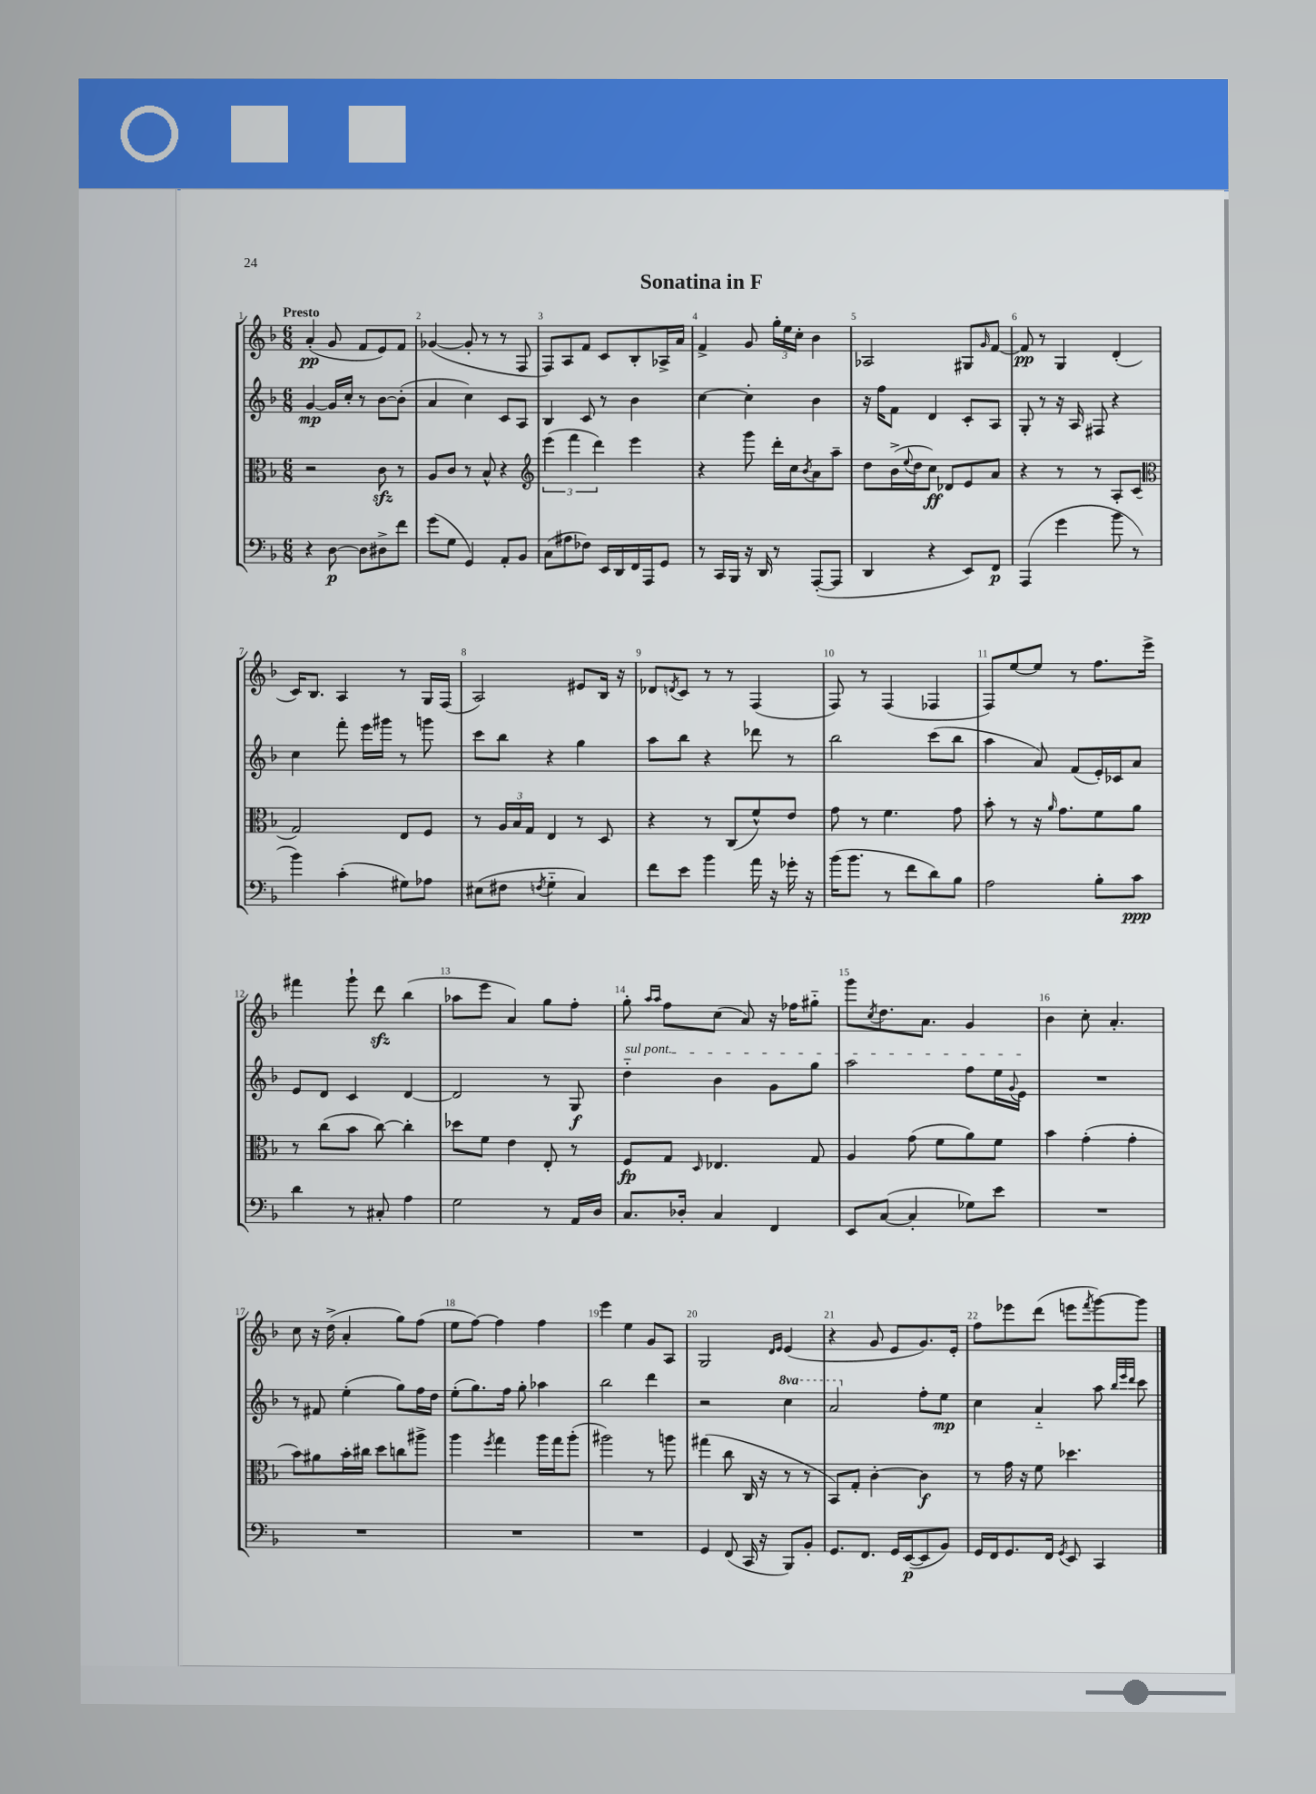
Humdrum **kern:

**kern	**kern	**kern	**kern
*staff4	*staff3	*staff2	*staff1
*clefF4	*clefC3	*clefG2	*clefG2
*k[b-]	*k[b-]	*k[b-]	*k[b-]
*M6/8	*M6/8	*M6/8	*M6/8
4r	2r	[4g	(4a'
[8D	.	16g]	8g
.	.	16cc'	.
8D]	.	8r	8f
8D#^	8c	[8b-	8e)
8f	8r	(8b-']	8f
=	=	=	=
(8g	8A	4a	([4g-
8G	8c	.	.
4GG)	8r	4cc)	8g-']
.	8B-^^	.	8r
8AA'	4r	8c	8r
8BB-	.	8A	8F
=	=	=	=
*	*clefG2	*	*
(8C	(6eee	4B-	8F)
8A#	.	.	8A
.	6fff	.	.
8F-)	.	8c	8f
.	6ddd)	.	.
16EE	.	8r	8c
16DD	.	.	.
16FF	4eee	4b-	8B-'
16AAA	.	.	.
8GG	.	.	16A-^
.	.	.	16a
=	=	=	=
8r	4r	[4cc	4f^
16CC	.	.	.
16BBB-	.	.	.
16r	8ggg	4cc']	8g
16DD	.	.	.
8r	16ddd'	.	24gg'
.	.	.	24ee
.	16cc	.	.
.	.	.	24cc'
.	8qb-	.	.
([8AAA'	8a	4b-	4b-
8AAA]	8aa~	.	.
=	=	=	=
4DD	8dd	16r	2A-
.	.	16ff	.
.	(16b-^	8f	.
.	8qqee	.	.
.	16dd	.	.
4r	8cc)	4d	.
.	8d-	.	.
8EE)	8e	8c'	8G#
.	.	.	16qqg
8FF	8a	8A	[8f
=	=	=	=
(4AAA	4r	8G'	8f]
.	.	8r	8r
4g	8r	16r	4G
.	.	16A	.
.	8r	8F#	.
8b-	8A'	4r	(4d'
8r	(8c	.	.
=	=	=	=
*	*clefC3	*	*
4b-)	2G)	4cc	16c)
.	.	.	8.B-
(4c'	.	8fff'	4A
.	.	16eee	.
.	.	16ggg#	.
8G#)	8E	8r	8r
8A-	8F	8ggg	16G
.	.	.	(16F
=	=	=	=
(8E#	8r	8ccc	2A)
8F#	24A	8bb-	.
.	24B-	.	.
.	24G	.	.
8qF	.	.	.
4G'~	4E	4r	.
4C)	8r	4gg	8e#
.	8D	.	16B-
.	.	.	16r
=	=	=	=
8f	4r	8aa	8d-
.	.	.	8qd
8e	.	8bb-	8c
4b-	8r	4r	8r
.	(8C	.	8r
16a	8f^^)	8ddd-	(4F
16r	.	.	.
16g-'	8e	8r	.
16r	.	.	.
=	=	=	=
(16b-	8g	2bb-	8F)
8.b-	.	.	.
.	8r	.	8r
8r	4.f	.	(4F
8f	.	.	.
8d)	.	(8ccc	4F-
8B-	8g	8bb-	.
=	=	=	=
2A	8b-'	4aa	8F)
.	8r	.	[8ee
.	16r	8a)	8ee]
.	16qqa	.	.
.	8.g	.	.
.	.	(8f	8r
8B-'	8f	16e')	8.ff
.	.	16c-	.
8c	8a	8a	.
.	.	.	16eee^
=	=	=	=
4d	8r	8e	4fff#
.	(8cc	8d	.
8r	8b-	4c	8ggg`
8C#'	[8cc)	.	8ddd
4A	4cc']	[4d	(4bb-
=	=	=	=
2G	8dd-	2d]	8aa-
.	8f	.	8eee
.	4e	.	4a)
8r	8E'	8r	8gg
16AA	8r	8G	8ff'
16D	.	.	.
=	=	=	=
8.C	8F	4dd'~	8gg'
.	.	.	16qqaa
.	.	.	16qqaa
.	8G	.	8ff
16D-'	.	.	.
.	16qqD	.	.
4C	4.E-	4b-	(8cc
.	.	.	8a)
4FF	.	8g	16r
.	.	.	16ff-
.	8G	8gg	8gg#'~
=	=	=	=
8EE	4A	2aa	8ggg
.	.	.	8qcc
([8C	.	.	8.dd
4C']	(8g	.	.
.	.	.	8.a
.	8f	.	.
8G-)	8a)	8ff	4g
8e	8f	16ee	.
.	.	8qqg	.
.	.	16e	.
=	=	=	=
2.r	4b-	2.r	4b-
.	(4g'	.	8cc'
.	.	.	4.a'
.	4g'	.	.
=	=	=	=
2.r	8b-)	8r	8cc
.	8a#	8f#	16r
.	.	.	(16dd^
.	16b-'	(4ee'	4a'
.	16cc#	.	.
.	8dd	.	.
.	8cc	8gg)	8gg)
.	8aa#^	16ff	(8ff
.	.	16dd	.
=	=	=	=
2.r	4aa	(8ee'	8ee
.	.	8.gg)	[8ff)
.	8qff	.	.
.	4gg	.	4ff]
.	.	16ff	.
.	.	8gg'	.
.	16aa	4aa-	4ff
.	16gg	.	.
.	(8aa'	.	.
=	=	=	=
2.r	2aa#)	2bb-	4eee
.	.	.	4ee
.	8r	4ddd	8g
.	8aa	.	8A
=	=	=	=
4GG	(4gg#	2r	2G
(8FF	8cc	.	.
16CC	16C	.	.
16r	16r	.	.
.	.	.	16qqd
.	.	.	16qqe
8BBB-)	8r	4ccc	(4e
8BB-'	8r	.	.
=	=	=	=
8.GG	8BB-)	2aa	4r
.	8G'	.	.
8.FF	.	.	.
.	[4c'	.	8g
16GG	.	.	8e
([16EE	.	.	.
8EE]	4c]	8ff'	8.g)
8BB-)	.	8ee	.
.	.	.	16e'
=	=	=	=
16GG	8r	4cc	8ff
16FF	.	.	.
8.GG	16g	.	8eee-
.	16r	.	.
.	8f	4a'~	(8ddd
16FF	.	.	.
8qGG	.	.	.
8EE	4.dd-	.	8eee
.	.	.	8qfff
4CC	.	8aa	[8ggg)
.	.	32qqbb-	.
.	.	32qqeee	.
.	.	32qqddd	.
.	.	8ccc	8ggg]
==	==	==	==
*-	*-	*-	*-
